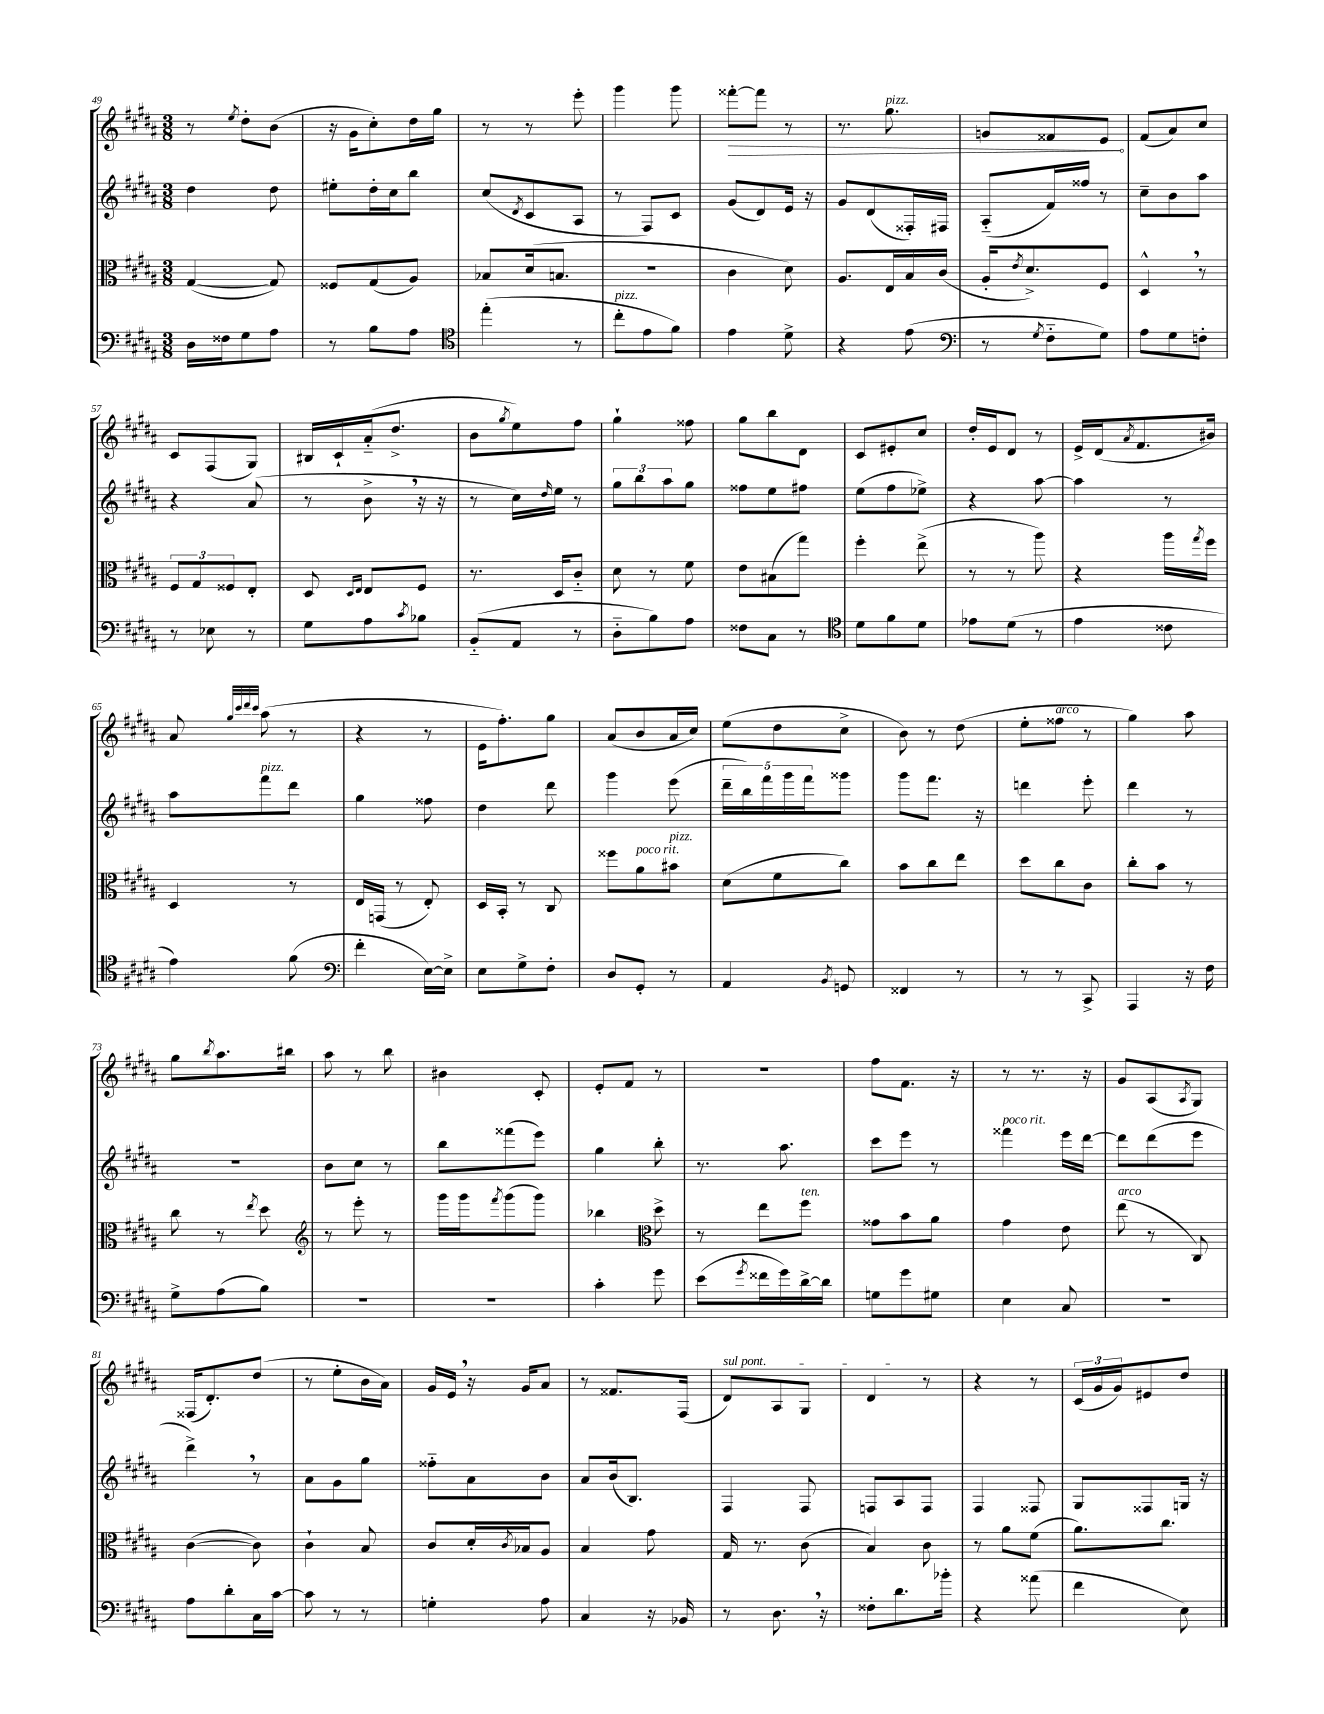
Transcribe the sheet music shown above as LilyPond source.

<<
\new StaffGroup <<
\new Staff = "s0" {
    \clef treble \key b \major \numericTimeSignature \time 3/8
    r8 \acciaccatura { e''8 } dis''8-. b'8( |
    r16 gis'16 cis''8-.) dis''16 gis''16 |
    r8 r8 e'''8-. |
    gis'''4 gis'''8 |
    \once \override Hairpin.circled-tip = ##t fisis'''8~-.\> fisis'''8 r8 |
    r8. gis''8.^\markup { \italic "pizz." } |
    g'8 fisis'8 e'8\! |
    fis'8( ais'8) cis''8 |
    cis'8 fis8( gis8) |
    bis16 cis'16-! ais'16-_( dis''8.-> |
    b'8 \acciaccatura { gis''8 } e''8) fis''8 |
    gis''4-! fisis''8 |
    gis''8 b''8 dis'8 |
    cis'8 eis'8-. cis''8 |
    dis''16-. e'16 dis'8 r8 |
    e'16-> dis'16( \acciaccatura { ais'8 } fis'8. bis'16) |
    ais'8 \grace { gis''32 cis'''32 dis'''32 cis'''32 } ais''8( r8 |
    r4 r8 |
    e'16 fis''8.-.) gis''8 |
    ais'8( b'8 ais'16 cis''16) |
    e''8( dis''8 cis''8-> |
    b'8) r8 dis''8( |
    e''8-. fisis''8^\markup { \italic "arco" } r8 |
    gis''4) ais''8 |
    gis''8 \acciaccatura { b''8 } ais''8. bis''16 |
    ais''8 r8 b''8 |
    bis'4 cis'8-. |
    e'8-. fis'8 r8 |
    R4. |
    fis''8 fis'8. r16 |
    r8 r8. r16 |
    gis'8 ais8( \acciaccatura { ais8 } gis8) |
    fisis16( dis'8.-.) dis''8( |
    r8 e''8-. b'16 ais'16) |
    gis'16 e'16 \breathe r16 gis'16 ais'8 |
    r8 fisis'8. fis16( |
    \once \override TextSpanner.bound-details.left.text = \markup { \italic "sul pont." } dis'8\startTextSpan) ais8 gis8 |
    dis'4\stopTextSpan r8 |
    r4 r8 |
    \tuplet 3/2 { cis'16( gis'16 gis'16) } eis'8 dis''8 \bar "|." |
}
\new Staff = "s1" {
    \clef treble \key b \major \numericTimeSignature \time 3/8
    dis''4 dis''8 |
    eis''8-. dis''16-. cis''16 b''8 |
    cis''8( \acciaccatura { dis'8 } cis'8 ais8 |
    r8 fis8) cis'8 |
    gis'8( dis'8) e'16 r16 |
    gis'8 dis'8( fisis16-.) fis16 |
    ais8-_( fis'16) fisis''16 r8 |
    cis''8-- b'8 ais''8 |
    r4 ais'8( |
    r8 b'8-> \breathe r16 r16 |
    r8 cis''16) \grace { dis''16 } e''16 r8 |
    \tuplet 3/2 { gis''8 b''8 ais''8 } gis''8 |
    fisis''8 e''8 fis''8 |
    e''8( fis''8 ees''8->) |
    r4 ais''8~ |
    ais''4 r8 |
    ais''8 fis'''8^\markup { \italic "pizz." } dis'''8 |
    gis''4 fisis''8 |
    dis''4 dis'''8 |
    gis'''4 e'''8( |
    \tuplet 5/4 { dis'''16-- b''16) fis'''16 gis'''16 fis'''16 } gisis'''8 |
    gis'''8 fis'''8. r16 |
    d'''4 e'''8-. |
    dis'''4 r8 |
    R4. |
    b'8 cis''8 r8 |
    b''8 fisis'''8( e'''8) |
    gis''4 b''8-. |
    r8. ais''8. |
    cis'''8 e'''8 r8 |
    fisis'''4^\markup { \italic "poco rit." } e'''16 dis'''16~ |
    dis'''8 dis'''8( e'''8 |
    dis'''4->) \breathe r8 |
    ais'8 gis'8 gis''8 |
    fisis''8-_ ais'8 b'8 |
    ais'8 b'16( b8.) |
    fis4 fis8 |
    f8 ais8 f8 |
    fis4 fisis8 |
    gis8 fisis8 g16 r16 \bar "|." |
}
\new Staff = "s2" {
    \clef alto \key b \major \numericTimeSignature \time 3/8
    gis4~( gis8) |
    fisis8 gis8( ais8) |
    bes8 dis'16( b8. |
    R4. |
    cis'4 dis'8) |
    ais8. e16 b16 cis'16( |
    ais16-. \acciaccatura { e'8 } dis'8.->) fis8 |
    dis4-^ \breathe r8 |
    \tuplet 3/2 { fis8 gis8 fisis8 } e8-. |
    dis8 \grace { dis16 e16 } e8 fis8 |
    r8. dis16 cis'8-_ |
    dis'8 r8 fis'8 |
    e'8 bis8( gis''8) |
    fis''4-. e''8->( |
    r8 r8 ais''8) |
    r4 ais''16 \acciaccatura { gis''8 } fis''16 |
    dis4 r8 |
    e16 g,16( r8 e8-.) |
    dis16 b,16-. r8 cis8 |
    fisis''8 ais'8^\markup { \italic "poco rit." } bis'8^\markup { \italic "pizz." } |
    dis'8( fis'8 cis''8) |
    b'8 cis''8 e''8 |
    dis''8 cis''8 cis'8 |
    cis''8-. b'8 r8 |
    cis''8 r8 \acciaccatura { e''8 } dis''8 |
    \clef treble r8 e'''8-. r8 |
    gis'''16 gis'''16 \acciaccatura { fis'''8 } gis'''8( gis'''8) |
    bes''4 \clef alto dis''8-> |
    r8 e''8 fis''8^\markup { \italic "ten." } |
    gisis'8 b'8 ais'8 |
    gis'4 e'8 |
    e''8^\markup { \italic "arco" }( r8 cis8) |
    cis'4~( cis'8) |
    cis'4-! b8 |
    cis'8 dis'16-. \acciaccatura { cis'8 } bes16 ais8 |
    b4 gis'8 |
    gis16 r8. cis'8( |
    b4) cis'8 |
    r8 ais'8 fis'8( |
    ais'8.) cis''8. \bar "|." |
}
\new Staff = "s3" {
    \clef bass \key b \major \numericTimeSignature \time 3/8
    dis16 fisis16 gis8 ais8 |
    r8 b8 ais8 |
    \clef tenor e''4-.( r8 |
    cis''8-.^\markup { \italic "pizz." } e'8 fis'8) |
    e'4 dis'8-> |
    r4 e'8( |
    \clef bass r8 \acciaccatura { gis8 } fis8-_ gis8) |
    ais8 gis8 f8-. |
    r8 ees8 r8 |
    gis8 ais8 \acciaccatura { cis'8 } bes8 |
    b,8-_( ais,8 r8 |
    dis8-_ b8) ais8 |
    fisis8 cis8 r8 |
    \clef tenor dis'8 fis'8 dis'8 |
    ees'8 dis'8( r8 |
    e'4 cisis'8 |
    e'4) fis'8( |
    \clef bass fis'4-. e16~) e16-> |
    e8 gis8-> fis8-. |
    dis8 gis,8-. r8 |
    ais,4 \acciaccatura { b,8 } g,8 |
    fisis,4 r8 |
    r8 r8 cis,8-> |
    ais,,4 r16 fis16 |
    gis8-> ais8( b8) |
    R4. |
    R4. |
    cis'4-. gis'8 |
    e'8( \acciaccatura { gis'8 } fisis'16 gis'16) dis'16~-> dis'16 |
    g8 gis'8 gis8 |
    e4 cis8 |
    R4. |
    ais8 dis'8-. cis16 cis'16~ |
    cis'8 r8 r8 |
    g4-. ais8 |
    cis4 r16 bes,16 |
    r8 dis8. \breathe r16 |
    fisis8-. dis'8. bes'16-. |
    r4 aisis'8( |
    fis'4 e8) \bar "|." |
}
>>
>>
\layout { \context { \Score currentBarNumber = #49 } }
